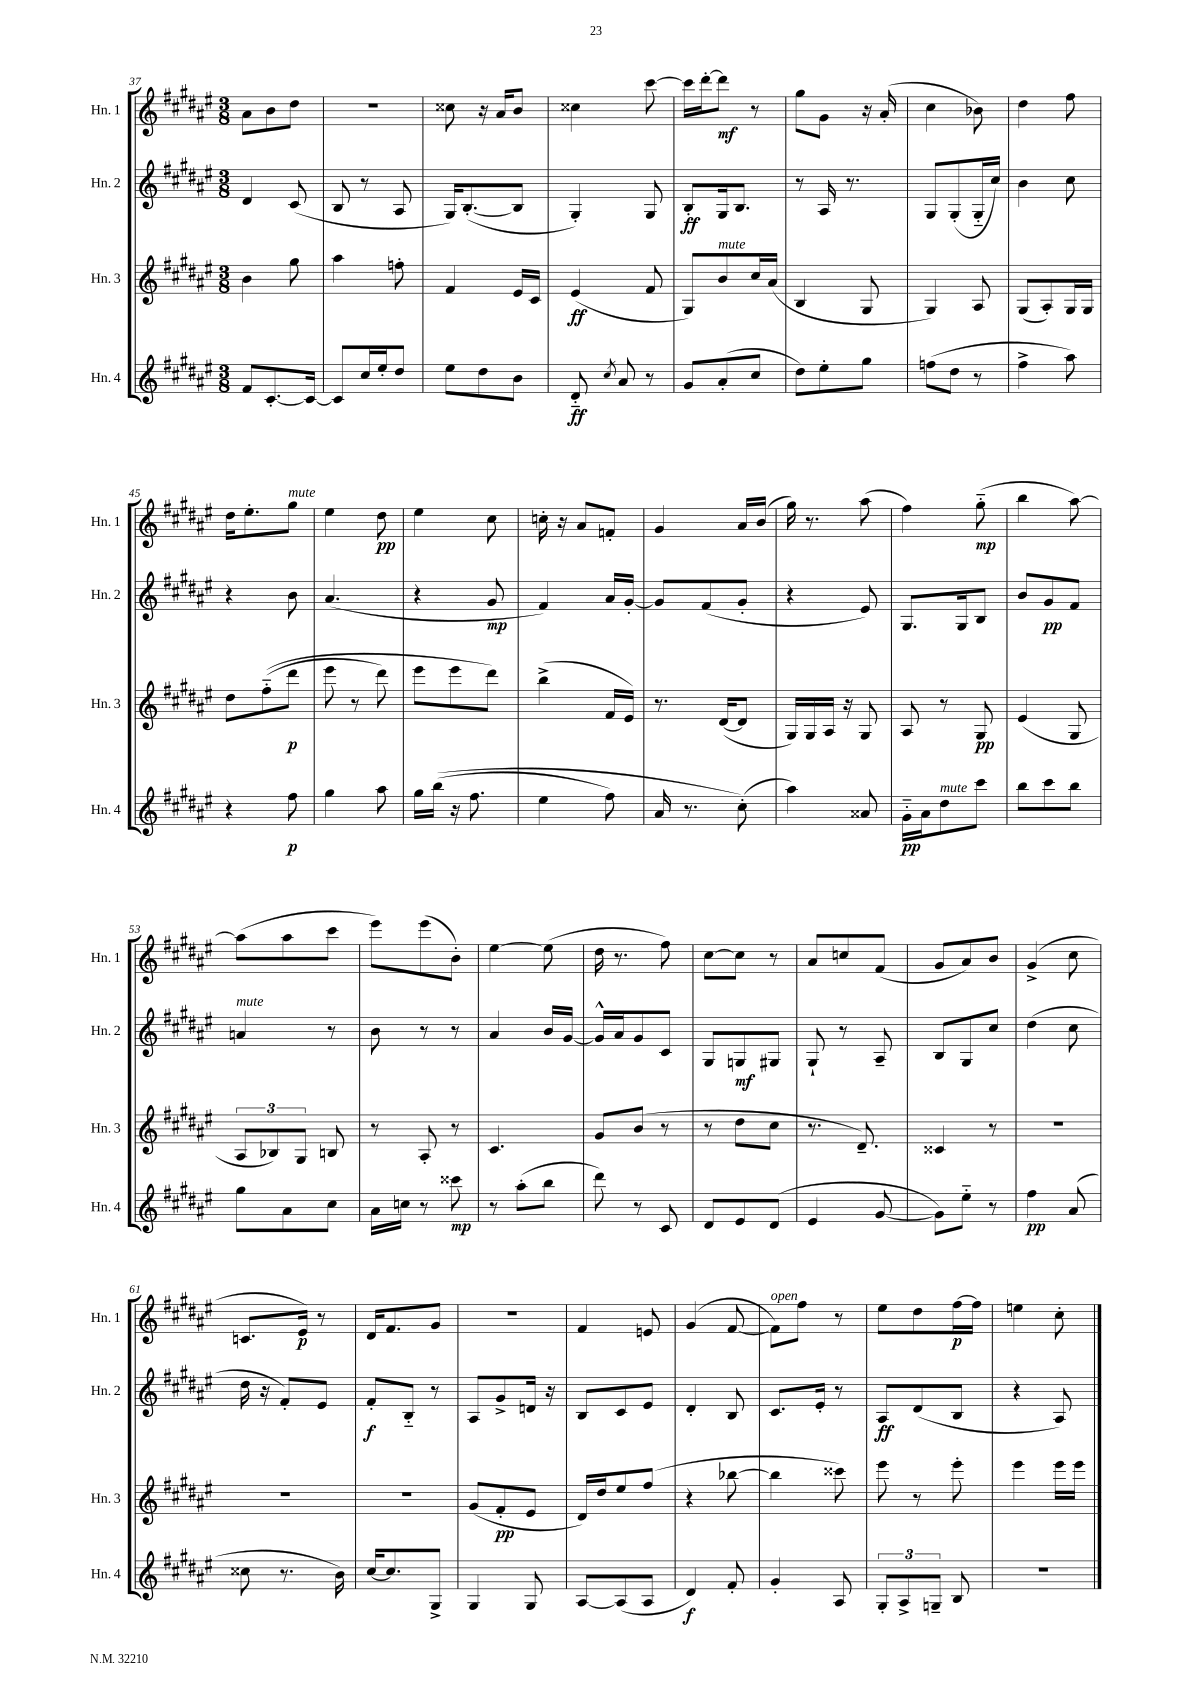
<<
\new StaffGroup <<
\new Staff = "s0" \with { instrumentName = "Hn. 1" shortInstrumentName = "Hn. 1" } {
    \clef treble \key fis \major \numericTimeSignature \time 3/8
    \autoBeamOff ais'8[ b'8 dis''8] |
    R4. |
    cisis''8 r16 ais'16[ b'8] |
    cisis''4 cis'''8~ |
    cis'''16[ dis'''16~-. dis'''8]\mf r8 |
    gis''8[ gis'8] r16 ais'16-.( |
    cis''4 bes'8) |
    dis''4 fis''8 |
    dis''16[ eis''8.-. gis''8]^\markup { \italic "mute" } |
    eis''4 dis''8\pp |
    eis''4 cis''8 |
    c''16-. r16 ais'8[ f'8]-. |
    gis'4 ais'16[ b'16]( |
    gis''16) r8. ais''8( |
    fis''4) gis''8-_\mp( |
    b''4 ais''8~) |
    ais''8[( ais''8 cis'''8] |
    eis'''8[) eis'''8( b'8]-.) |
    eis''4~ eis''8( |
    dis''16 r8. fis''8) |
    cis''8[~ cis''8] r8 |
    ais'8[ c''8 fis'8]( |
    gis'8[ ais'8) b'8] |
    gis'4->( cis''8 |
    c'8.[ eis'16]\p) r8 |
    dis'16[ fis'8. gis'8] |
    R4. |
    fis'4 e'8 |
    gis'4( fis'8~ |
    fis'8[^\markup { \italic "open" }) fis''8] r8 |
    eis''8[ dis''8 fis''16~\p fis''16] |
    e''4 cis''8-. \bar "|." |
}
\new Staff = "s1" \with { instrumentName = "Hn. 2" shortInstrumentName = "Hn. 2" } {
    \clef treble \key fis \major \numericTimeSignature \time 3/8
    \autoBeamOff dis'4 cis'8( |
    b8 r8 ais8 |
    gis16[) b8.~-.( b8] |
    gis4-.) gis8 |
    b8[-.\ff gis16 b8.] |
    r8 ais16 r8. |
    gis8[ gis8-.( gis16-_ cis''16]) |
    b'4 cis''8 |
    r4 b'8 |
    ais'4.( |
    r4 gis'8\mp |
    fis'4) ais'16[ gis'16]~-. |
    gis'8[ fis'8( gis'8]-. |
    r4 eis'8) |
    gis8.[ gis16 b8] |
    b'8[ gis'8\pp fis'8] |
    a'4^\markup { \italic "mute" } r8 |
    b'8 r8 r8 |
    ais'4 b'16[ gis'16]~ |
    gis'16[-^ ais'16 gis'8 cis'8] |
    gis8[ g8\mf gis8] |
    gis8-! r8 ais8-- |
    b8[ gis8 cis''8] |
    dis''4( cis''8 |
    dis''16 r16 fis'8[-.) eis'8] |
    fis'8[-.\f b8]-_ r8 |
    ais8[ gis'8-> d'16] r16 |
    b8[ cis'8 eis'8] |
    dis'4-. b8 |
    cis'8.[ eis'16]-. r8 |
    ais8[\ff dis'8( b8] |
    r4 ais8) \bar "|." |
}
\new Staff = "s2" \with { instrumentName = "Hn. 3" shortInstrumentName = "Hn. 3" } {
    \clef treble \key fis \major \numericTimeSignature \time 3/8
    \autoBeamOff b'4 gis''8 |
    ais''4 f''8-. |
    fis'4 eis'16[ cis'16] |
    eis'4\ff( fis'8 |
    gis8[) b'8^\markup { \italic "mute" } cis''16 ais'16]( |
    b4 gis8 |
    gis4) ais8 |
    gis8[( ais8-.) gis16 gis16] |
    dis''8[ fis''8-_(\( dis'''8]\p |
    eis'''8 r8 dis'''8) |
    eis'''8[ eis'''8 dis'''8]\) |
    b''4->( fis'16[ eis'16]) |
    r8. dis'16[~( dis'8] |
    gis16[) gis16 ais16] r16 gis8 |
    ais8 r8 gis8\pp |
    eis'4( gis8 |
    \tuplet 3/2 { ais8[ bes8) gis8] } b8 |
    r8 ais8-. r8 |
    cis'4. |
    gis'8[ b'8]( r8 |
    r8 dis''8[ cis''8] |
    r8. dis'8.--) |
    cisis'4 r8 |
    R4. |
    R4. |
    R4. |
    gis'8[( fis'8-.\pp eis'8] |
    dis'16[) dis''16 eis''8 fis''8]( |
    r4 bes''8~ |
    bes''4 cisis'''8) |
    eis'''8 r8 eis'''8-. |
    eis'''4 eis'''16[ eis'''16] \bar "|." |
}
\new Staff = "s3" \with { instrumentName = "Hn. 4" shortInstrumentName = "Hn. 4" } {
    \clef treble \key fis \major \numericTimeSignature \time 3/8
    \autoBeamOff fis'8[ cis'8.~-. cis'16]~ |
    cis'8[ cis''16 eis''16-. dis''8] |
    eis''8[ dis''8 b'8] |
    dis'8-_\ff \acciaccatura { cis''8 } ais'8 r8 |
    gis'8[ ais'8-.( cis''8] |
    dis''8[) eis''8-. gis''8] |
    f''8[( dis''8] r8 |
    fis''4-> ais''8) |
    r4 fis''8\p |
    gis''4 ais''8 |
    gis''16[ b''16](\( r16 fis''8. |
    eis''4 fis''8) |
    ais'16 r8. cis''8-.(\) |
    ais''4) aisis'8 |
    gis'16[-_\pp ais'16 dis''8^\markup { \italic "mute" } cis'''8] |
    b''8[ cis'''8 b''8] |
    gis''8[ ais'8 cis''8] |
    ais'16[ c''16] r8 cisis'''8\mp |
    r8 ais''8[-.( b''8] |
    dis'''8) r8 cis'8 |
    dis'8[ eis'8 dis'8]( |
    eis'4 gis'8~ |
    gis'8[) eis''8]-_ r8 |
    fis''4\pp ais'8( |
    cisis''8 r8. b'16) |
    cis''16[~ cis''8. gis8]-> |
    gis4 gis8 |
    ais8[~ ais8( ais8] |
    dis'4\f) fis'8-. |
    gis'4-. ais8 |
    \tuplet 3/2 { gis8[-. ais8-> g8]-- } b8 |
    R4. \bar "|." |
}
>>
>>
\layout { \context { \Score currentBarNumber = #37 } }
